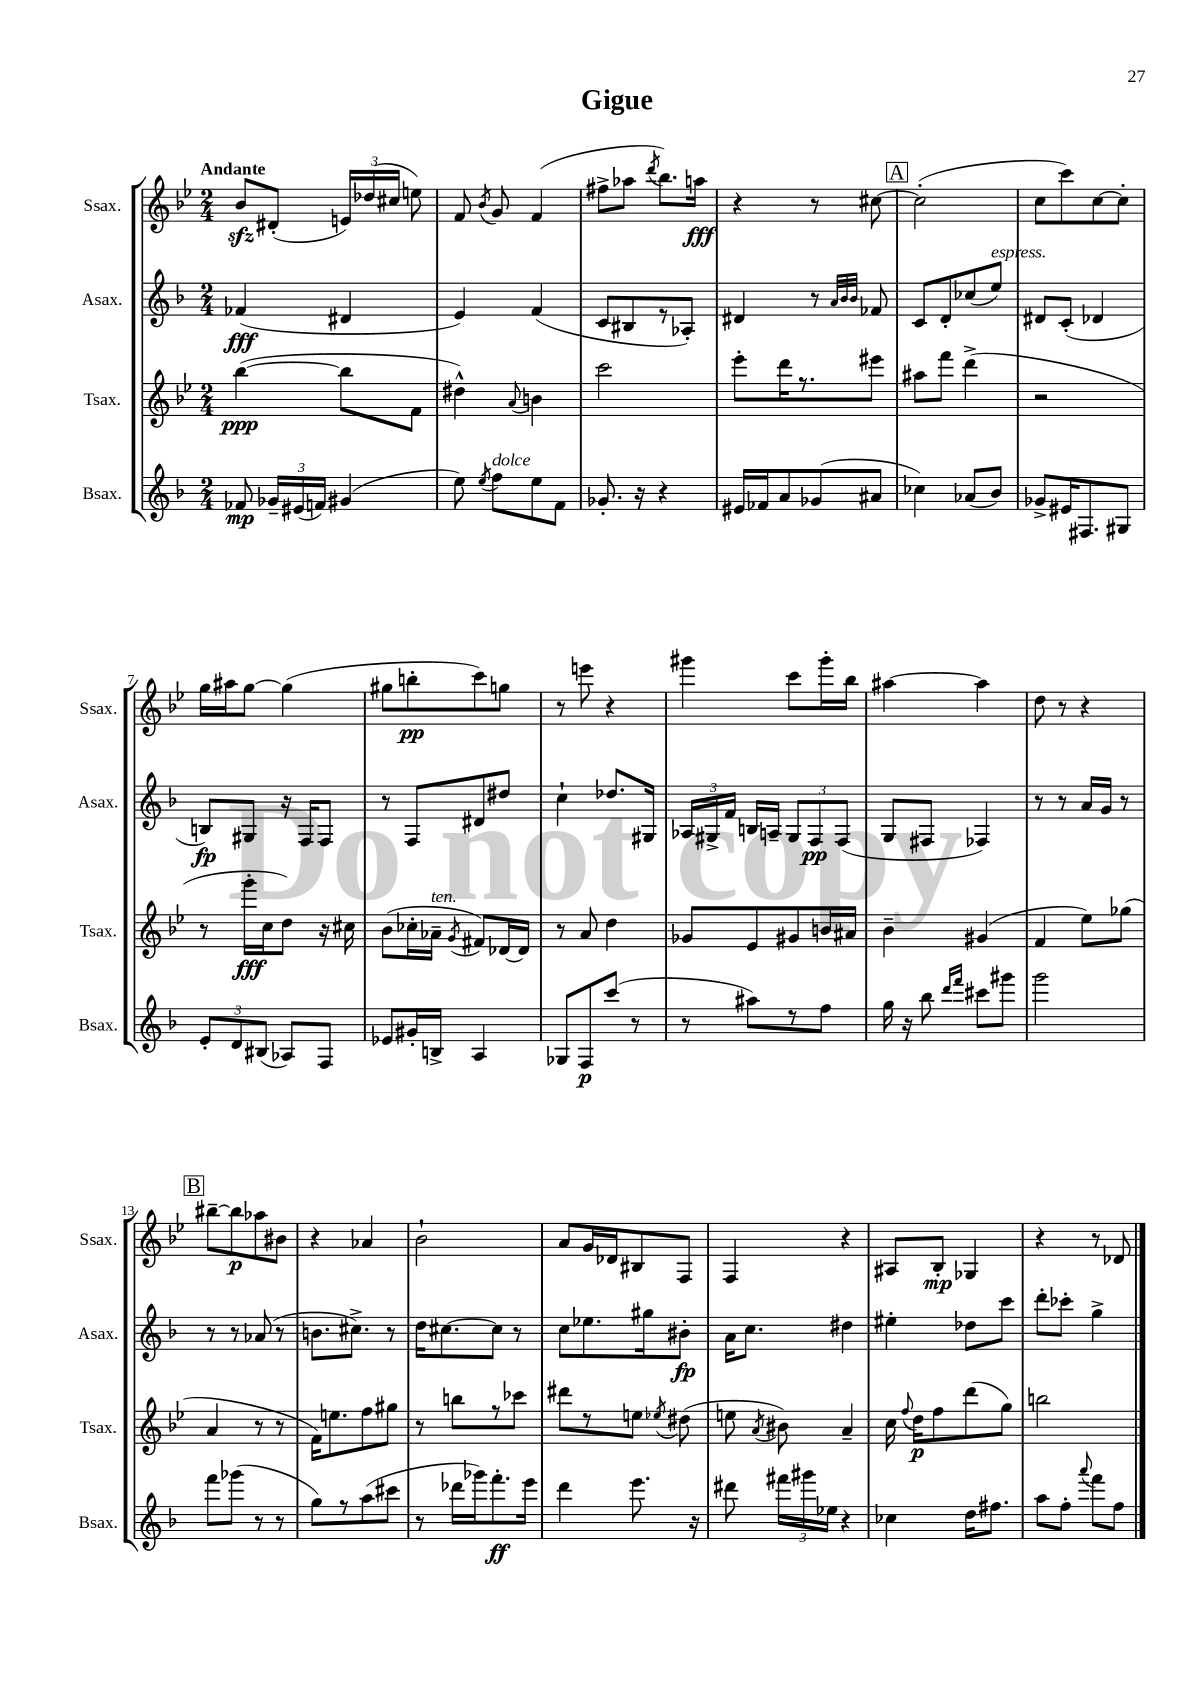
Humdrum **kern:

**kern	**kern	**kern	**kern
*staff4	*staff3	*staff2	*staff1
*clefG2	*clefG2	*clefG2	*clefG2
*k[b-]	*k[b-e-]	*k[b-]	*k[b-e-]
*M2/4	*M2/4	*M2/4	*M2/4
8f-/	([4bb-\	(4f-/	8b-/L
24g-~/LL	.	.	(8d#'/J
(24e#/	.	.	.
24f/JJ)	.	.	.
(4g#/	8bb-\]L	4d#/	24e/LL)
.	.	.	(24dd-/
.	.	.	24cc#/JJ
.	8f\J	.	8ee\)
=	=	=	=
8ee\)	4dd#^^\)	4e/)	8f/
8qee/	.	.	8qb-/
8ff\L	.	.	8g/
.	8qqa/	.	.
8ee\	4b\	(4f/	(4f/
8f\J	.	.	.
=	=	=	=
8.g-'/	2ccc\	8c/L	8ff#^\L
.	.	8B#/	8aa-\J
16r	.	.	.
.	.	.	8qddd/
4r	.	8r	8.bb-\L)
.	.	8A-'/J)	.
.	.	.	16aa\Jk
=	=	=	=
16e#/LL	8eee-'\L	4d#/	4r
16f-/J	.	.	.
8a/	16ddd\K	.	.
.	8.r	.	.
(8g-/	.	8r	8r
.	.	32qqa/LLL	.
.	.	32qqb-/	.
.	.	32qqb-/JJJ	.
8a#/J	8eee#\J	8f-/	[8cc#\
=	=	=	=
4cc-\)	8aa#\L	8c/L	(2cc#'\]
.	8fff\J	8d'/	.
(8a-/L	(4ddd^\	(8cc-/	.
8b-/J)	.	8ee/J)	.
=	=	=	=
8g-^/L	2r	8d#/L	8cc\L
16e#/K	.	(8c'/J	8ccc\)
8.F#/	.	.	.
.	.	4d-/	[8cc\
8G#/J	.	.	8cc'\]J
=	=	=	=
12e'/L	8r	8B/L)	16gg\LL
.	.	.	16aa#\J
12d/	.	.	.
.	16ggg'\LL	8G#/J	[8gg\J
(12B#/J	.	.	.
.	16cc\J	.	.
8A-/L)	8dd\J)	16r	(4gg\]
.	.	16F/LK	.
8F/J	16r	8F/J	.
.	16cc#\	.	.
=	=	=	=
8e-/L	(8b-\L	8r	8gg#\L
16g#'/L	16cc-'\L	8F/L	8bb'\
16B^/JJ	16a-~\JJ	.	.
.	8qg/	.	.
4A/	8f#/L)	8d#/	8ccc\)
.	[16d-/L	8dd#/J	8gg\J
.	16d-/]JJ	.	.
=	=	=	=
8G-/L	8r	4cc`\	8r
8F/	8a/	.	8eee\
(8ccc/J	4dd\	8.dd-/L	4r
8r	.	.	.
.	.	16G#/Jk	.
=	=	=	=
8r	8g-/L	24A-/LL	4ggg#\
.	.	24G#^/	.
.	.	24f/JJ	.
8aa#\L)	8e-/	16B/LL	.
.	.	16A~/JJ	.
8r	8g#/	12G#/L	8ccc\L
.	.	12F/	.
8ff\J	16b/L	.	16ggg#'\L
.	.	(12F/J	.
.	16a#/JJ	.	16bb-\JJ
=	=	=	=
16gg\	4b-~\	8G/L	[4aa#\
16r	.	.	.
8bb-\	.	8F#/J	.
16qqddd/LL	.	.	.
16qqfff/JJ	.	.	.
8ccc#\L	(4g#/	4F-/)	4aa#\]
8ggg#\J	.	.	.
=	=	=	=
2ggg\	4f/	8r	8dd\
.	.	8r	8r
.	8ee-\L)	16a/LL	4r
.	.	16g/JJ	.
.	(8gg-\J	8r	.
=	=	=	=
8fff\L	4a/	8r	[8bb#~\L
(8ggg-\J	.	8r	8bb#\]
8r	8r	(8a-/	8aa-\
8r	8r	8r	8b#\J
=	=	=	=
8gg\L)	16f\LK)	8.b\L	4r
.	8.ee\	.	.
8r	.	.	.
.	.	8.cc#^\J)	.
(8aa\	8ff\	.	4a-/
8ccc#\J	8gg#\J	8r	.
=	=	=	=
8r	8r	16dd\LK	2b-`\
.	.	[8.cc#\	.
16ddd-\LL	8bb\L	.	.
16ggg-\J)	.	.	.
8.fff'\	8r	8cc#\]J	.
.	8ccc-\J	8r	.
16eee\Jk	.	.	.
=	=	=	=
4ddd\	8ddd#\L	8cc\L	8a/L
.	8r	8.ee-\	16g/L
.	.	.	16d-/J
8.eee\	8ee\J	.	8B#/
.	.	16gg#\k	.
.	8qee-/	.	.
.	(8dd#\	8b#'\J	8F/J
16r	.	.	.
=	=	=	=
8ddd#\	8ee\	16a\LK	4F/
.	.	8.cc\J	.
.	8qa/	.	.
24fff#\LL	8b#\)	.	.
24ggg#\	.	.	.
24ee-\JJ	.	.	.
4r	4a~/	4dd#\	4r
=	=	=	=
4cc-\	16cc\	4ee#'\	8A#/L
.	8qqff/	.	.
.	16dd\LK	.	.
.	8ff\	.	8B-'/J
16dd\LK	(8ddd\	8dd-\L	4G-/
8.ff#\J	.	.	.
.	8gg\J)	8ccc\J	.
=	=	=	=
8aa\L	2bb\	8ddd'\L	4r
8ff'\J	.	8ccc-'\J	.
8qqaaa/	.	.	.
8fff\L	.	4gg^\	8r
8ff\J	.	.	8d-/
==	==	==	==
*-	*-	*-	*-
